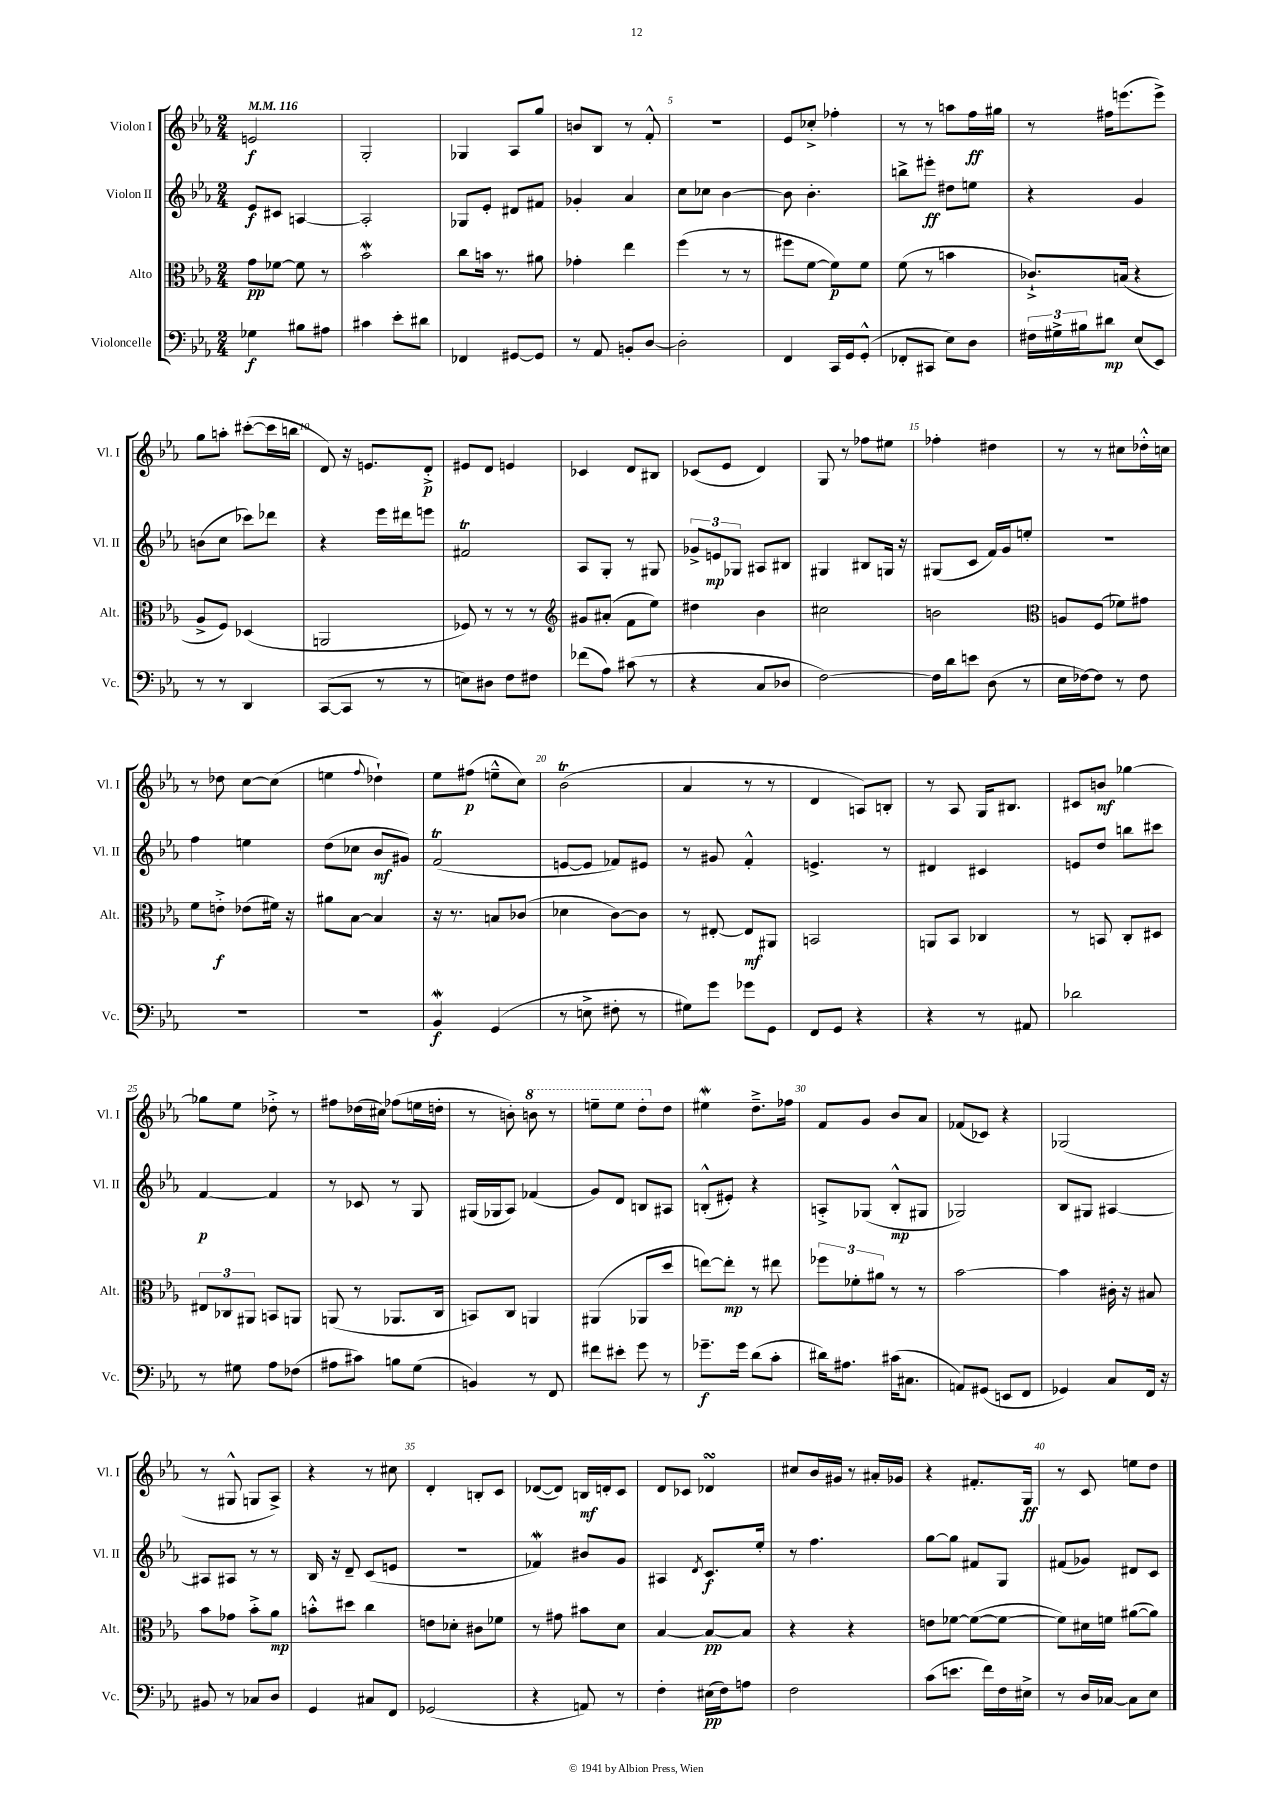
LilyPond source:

<<
\new StaffGroup <<
\new Staff = "s0" \with { instrumentName = "Violon I" shortInstrumentName = "Vl. I" } {
    \clef treble \key ees \major \numericTimeSignature \time 2/4 \tempo 4 = 116
    e'2\f |
    g2-. |
    ges4 aes8 g''8 |
    b'8 bes8 r8 f'8-.-^ |
    r2 |
    ees'8 ces''8-.-> fes''4-. |
    r8 r8 a''8 f''16\ff gis''16 |
    r8 fis''16 e'''8.( e'''8->) |
    g''8 a''8-. cis'''8~-.( cis'''16 b''16 |
    d'8) r16 e'8. d'8-.->\p |
    eis'8 d'8 e'4 |
    ces'4 d'8 bis8 |
    ces'8( ees'8 d'4) |
    g8 r8 fes''8 eis''8 |
    fes''4-. dis''4 |
    r8 r8 cis''8 des''16-.-^ c''16 |
    r8 des''8 c''8~ c''8( |
    e''4 \appoggiatura { f''8 } des''4-!) |
    ees''8 fis''8\p( e''8---^ c''8) |
    bes'2\trill( |
    aes'4 r8 r8 |
    d'4 a8) b8-. |
    r8 aes8 g16 bis8. |
    cis'8 b'8\mf ges''4~ |
    ges''8 ees''8 des''8-.-> r8 |
    fis''8 des''16( cis''16) fes''8( e''16 d''16-. |
    r8 b'8-.) \ottava #1 b''8 r8 |
    e'''8-- e'''8 d'''8-. \ottava #0 d''8 |
    eis''4\mordent d''8.---> fes''16 |
    f'8 g'8 bes'8 aes'8 |
    fes'8( ces'8) r4 |
    ges2( |
    r8 gis8-^ g8 aes8->) |
    r4 r8 cis''8 |
    d'4-. b8-. c'8 |
    des'8~( des'8) b16\mf d'16-. c'8 |
    d'8 ces'8 des'4\turn |
    cis''8 bes'16 gis'16 r8 ais'16-. ges'16 |
    r4 fis'8.-. g16\ff |
    r8 c'8 e''8 d''8 \bar "|." |
}
\new Staff = "s1" \with { instrumentName = "Violon II" shortInstrumentName = "Vl. II" } {
    \clef treble \key ees \major \numericTimeSignature \time 2/4
    ees'8\f cis'8 a4~ |
    a2-. |
    ges8 ees'8-. dis'8 fis'8 |
    ges'4-. aes'4 |
    c''8 ces''8 bes'4~ |
    bes'8 bes'4.-. |
    b''8-> eis'''8-.\ff dis''8 e''8 |
    r4 g'4 |
    b'8( c''8 ces'''8) des'''8 |
    r4 ees'''16 dis'''16 e'''8 |
    fis'2\trill |
    aes8 g8-. r8 gis8 |
    \tuplet 3/2 { ges'8-> e'8\mp ges8 } ais8 bis8 |
    gis4 bis8 g16 r16 |
    gis8( c'8 f'16) g'16 e''8-. |
    R2 |
    f''4 e''4 |
    d''8( ces''8 bes'8\mf gis'8) |
    f'2\trill( |
    e'8~ e'8 fes'8) eis'8 |
    r8 gis'8 f'4-.-^ |
    e'4.-> r8 |
    dis'4 cis'4 |
    e'8 d''8 b''8 cis'''8 |
    f'4~\p f'4 |
    r8 ces'8 r8 g8 |
    gis16( ges16 aes8) fes'4( |
    g'8) d'8 b8 ais8 |
    b8-.-^( eis'8-.) r4 |
    a8-.-> ges8( bes8-.-^\mp gis8 |
    ges2) |
    bes8 gis8 ais4~ |
    ais8 ais8 r8 r8 |
    bes16 r16 d'8-- c'8( e'8 |
    R2 |
    fes'4\mordent) bis'8 g'8 |
    ais4 \acciaccatura { d'8 } c'8.\f ees''16-. |
    r8 f''4. |
    g''8~ g''8 fis'8 g8 |
    fis'8( ges'8) dis'8 c'8 \bar "|." |
}
\new Staff = "s2" \with { instrumentName = "Alto" shortInstrumentName = "Alt." } {
    \clef alto \key ees \major \numericTimeSignature \time 2/4
    g'8\pp fes'8~ fes'8 r8 |
    bes'2\mordent |
    c''8 b'16 r8. ais'8 |
    ges'4-. ees''4 |
    f''4( r8 r8 |
    fis''8 f'8~ f'8\p) f'8 |
    f'8( r8 b'4 |
    ces'8.-!->) b16( r4 |
    aes8-> f8) des4( |
    a,2 |
    fes8) r8 r8 r8 |
    \clef treble gis'8 ais'8-.( f'8 ees''8) |
    dis''4 bes'4 |
    cis''2 |
    b'2 |
    \clef alto a8 f8( fes'8) gis'8 |
    f'8 e'8-.->\f ees'8( fis'16) r16 |
    ais'8 bes8~ bes4 |
    r16 r8. b8 ces'8( |
    des'4 c'8~) c'8 |
    r8 eis8~-. eis8\mf ais,8 |
    b,2 |
    a,8 bes,8 ces4 |
    r8 b,8 c8-. dis8 |
    \tuplet 3/2 { eis8 ces8 ais,8 } b,8 a,8 |
    a,8( r8 aes,8. c16 |
    b,8) c8 a,4 |
    ais,4( aes,8 d''8 |
    e''8~) e''8-.\mp r8 eis''8 |
    \tuplet 3/2 { fes''8 fes'8-. ais'8 } r8 r8 |
    bes'2~ |
    bes'4 cis'16-. r16 bis8 |
    bes'8 ges'8 bes'8-.-> aes'8\mp |
    b'8-.-^ dis''8 c''4 |
    e'8 des'8-. cis'8 fes'8 |
    r8 gis'8 bis'8 d'8 |
    bes4~ bes8~\pp bes8 |
    r4 r4 |
    e'8 fes'8~ fes'8~( fes'8~ |
    fes'8) dis'16 f'16 ais'8~( ais'8) \bar "|." |
}
\new Staff = "s3" \with { instrumentName = "Violoncelle" shortInstrumentName = "Vc." } {
    \clef bass \key ees \major \numericTimeSignature \time 2/4
    ges4\f bis8 ais8 |
    cis'4 ees'8-. dis'8 |
    fes,4 gis,8~ gis,8 |
    r8 aes,8 b,8-. d8~ |
    d2-. |
    f,4 c,16 g,16 g,8-.-^( |
    fes,8-. cis,8 ees8) d8 |
    \tuplet 3/2 { fis16 gis16-> bis16 } dis'8\mp ees8( ees,8) |
    r8 r8 d,4 |
    c,8~( c,8 r8 r8 |
    e8) dis8 f8 fis8 |
    fes'8( aes8) cis'8( r8 |
    r4 c8 des8 |
    f2~) |
    f16 d'16 e'8 d8( r8 |
    ees16 fes16~) fes8 r8 fes8 |
    R2 |
    R2 |
    bes,4\mordent\f g,4( |
    r8 e8-> fis8-. r8 |
    gis8) g'8 ges'8 g,8 |
    f,8 g,8 r4 |
    r4 r8 ais,8 |
    des'2 |
    r8 gis8 aes8 fes8( |
    ais8 cis'8) b8 g8( |
    b,4) r8 f,8 |
    fis'8 eis'8-. g'8 r8 |
    ges'8.--\f ges'16 d'8( c'8-. |
    dis'16) ais8. cis'16( cis8. |
    a,8) gis,8( e,8 f,8 |
    ges,4) c8 f,16 r16 |
    bis,8 r8 ces8 d8 |
    g,4 cis8 f,8 |
    ges,2( |
    r4 a,8) r8 |
    f4-. eis16\pp( f16) a8 |
    f2 |
    c'8( e'8. f'16) f16 eis16-> |
    r8 d16 ces16~ ces8 ees8 \bar "|." |
}
>>
>>
\layout { \context { \Score \override BarNumber.break-visibility = ##(#f #t #t) barNumberVisibility = #(every-nth-bar-number-visible 5) } }
